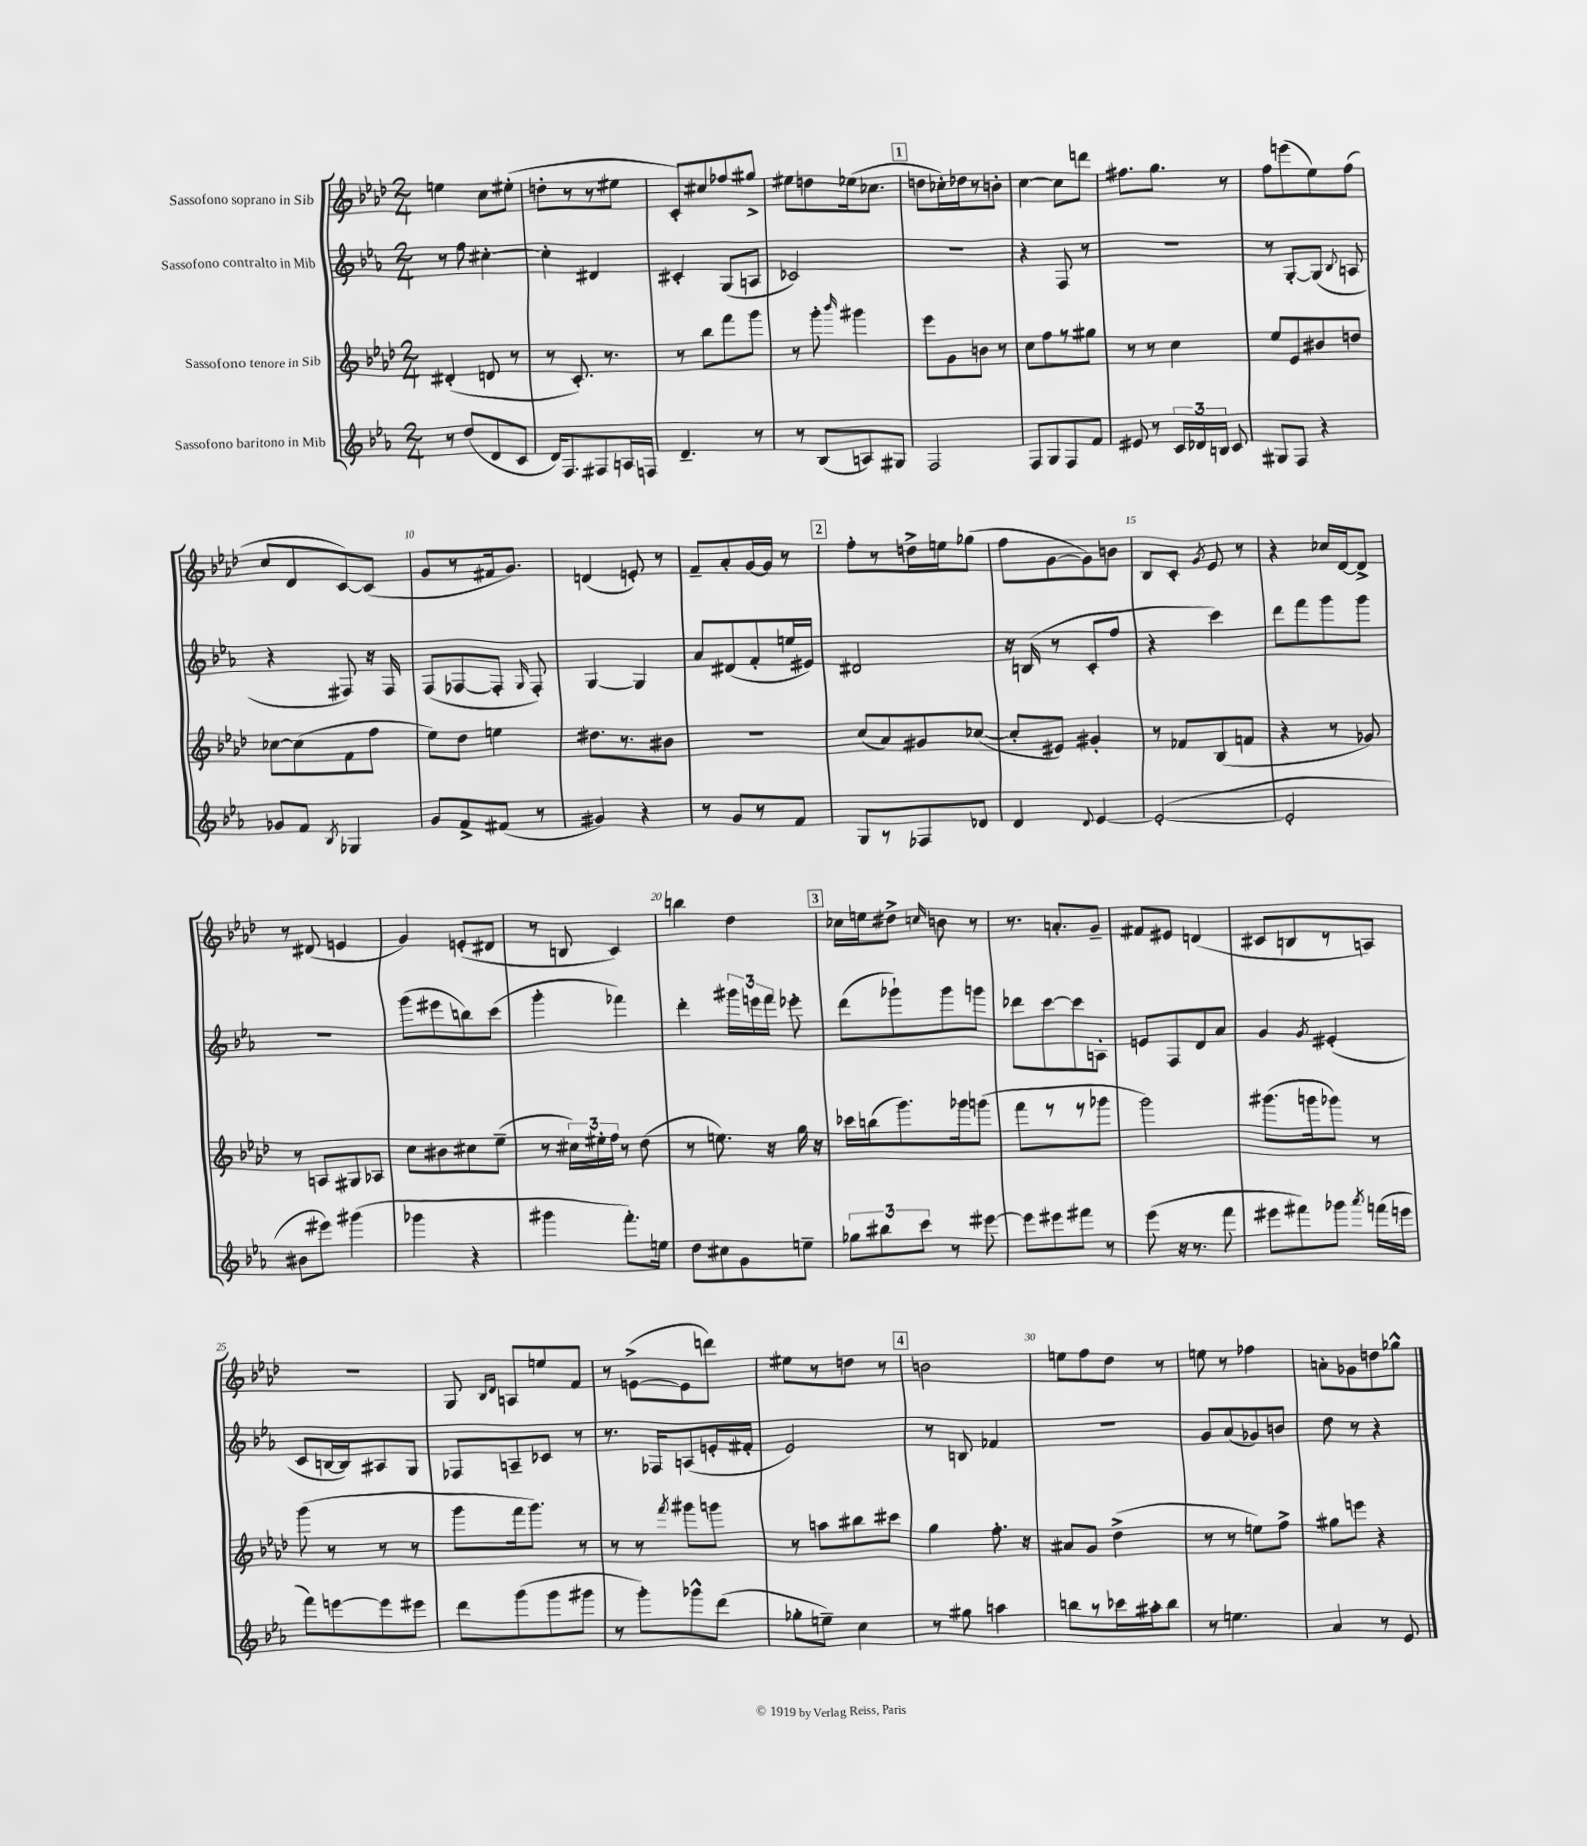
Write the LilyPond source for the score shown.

<<
\new StaffGroup <<
\new Staff = "s0" \with { instrumentName = "Sassofono soprano in Sib" } {
    \clef treble \key aes \major \numericTimeSignature \time 2/4
    \autoBeamOff e''4 c''8[ eis''8]-.( |
    d''8[-. r8 r8 eis''8] |
    c'8[-.) cis''8 fes''8 gis''8]-> |
    eis''8[ d''8 ees''16( ces''8.] |
    \mark \markup { \box "1" } d''8[ ces''16-.) des''16 r8 b'8]-. |
    c''4~ c''8[ d'''8] |
    fis''8.[ g''8.] r8 |
    f''8[ e'''8( ees''8) f''8]( |
    c''8[ des'8 c'8~) c'8]( |
    g'8[ r8 fis'16 g'8.]) |
    d'4( e'8-.) r8 |
    f'8[-- aes'8-. g'16~ g'16] r8 |
    \mark \markup { \box "2" } f''8[-. r8 d''16-> e''16 ges''8]( |
    f''8[ g'8~ g'8) b'8] |
    bes8[ c'8]-. \acciaccatura { g'8 } ees'8 r8 |
    r4 ces''16[ des'16~ des'8]-> |
    r8 dis'8( e'4 |
    g'4) e'8[-.( dis'8] |
    r8 b8 c'4) |
    b''4 des''4 |
    \mark \markup { \box "3" } ces''16[ e''16 dis''8]-> \grace { c''16 } b'8 r8 |
    r8. a'8.[-. g'8]-- |
    fis'8[ eis'8] d'4( |
    cis'8[ b8 r8 a8]) |
    R2 |
    g8 \grace { bes16[ des'16] } a8[ e''8 f'8] |
    r8 e'8[~->( e'8 d'''8]) |
    eis''8[ r8 d''8] r8 |
    \mark \markup { \box "4" } b'2 |
    e''8[ f''8 des''8] r8 |
    e''8 r8 fes''4 |
    a'8[-. ges'8 d''8 ges''8]-^ \bar "|." |
}
\new Staff = "s1" \with { instrumentName = "Sassofono contralto in Mib" } {
    \clef treble \key ees \major \numericTimeSignature \time 2/4
    \autoBeamOff r8 f''8 cis''4~-. |
    cis''4-. dis'4 |
    cis'4-. g8[( a8] |
    ces'2) |
    \mark \markup { \box "1" } r2 |
    r4 f8 r8 |
    R2 |
    r8 g8[~-. g8]( \appoggiatura { bes8 } a8 |
    r4 fis8) r16 fis16 |
    f8[( fes8~ fes8]-. \grace { g16 } fes8-.) |
    g4~ g4 |
    aes'8[ dis'8( f'8-. e''16 eis'16]) |
    \mark \markup { \box "2" } dis'2 |
    r16 b16( r8 c'8[-. f''8] |
    r4 c'''4) |
    d'''8[ f'''8 g'''8 g'''8] |
    R2 |
    g'''8[( eis'''8 b''8) c'''8]( |
    g'''4-. fes'''4) |
    d'''4-. \tuplet 3/2 { gis'''16[ e'''16 f'''16] } ees'''8-. |
    \mark \markup { \box "3" } d'''8[( ges'''8-!) ges'''8 g'''8] |
    des'''8[ c'''8~ c'''8 a8]-. |
    e'8[ f8 d'8 aes'8] |
    g'4 \acciaccatura { g'8 } eis'4-.( |
    c'8[ b16~ b16) ais8 g8] |
    fes8[ a8-- ces'8] r8 |
    r8. fes16[ a8( e'16-. fis'16]-. |
    ees'2) |
    \mark \markup { \box "4" } r8 b8 fes'4 |
    r2 |
    g'8[ aes'8( ges'8) b'8] |
    d''8 r8 r4 \bar "|." |
}
\new Staff = "s2" \with { instrumentName = "Sassofono tenore in Sib" } {
    \clef treble \key aes \major \numericTimeSignature \time 2/4
    \autoBeamOff dis'4-.( d'8 r8 |
    r8 c'8.-.) r8. |
    r8 bes''8[ f'''8 g'''8] |
    r8 g'''8-. \grace { bes'''16 } gis'''4 |
    \mark \markup { \box "1" } ees'''8[ g'8 b'8] r8 |
    c''8[ f''8 r8 gis''8] |
    r8 r8 c''4 |
    ees''8[ ees'8 bis'8 d''8] |
    ces''8[~ ces''8( f'8 f''8] |
    ees''8[) des''8] e''4 |
    dis''8.[ r8. bis'8] |
    R2 |
    \mark \markup { \box "2" } c''8[( aes'8) gis'8 ces''8]~( |
    ces''8[-. eis'8]) gis'4-. |
    r8 fes'8[ bes8( f'8] |
    r4 r8 ges'8) |
    r8 a8[ gis8 aes8] |
    c''8[ bis'8 cis''8 ees''8]--( |
    r8 \tuplet 3/2 { cis''16[) eis''16-. f''16] } r8 des''8( |
    r8 e''8.) r16 g''16 r16 |
    \mark \markup { \box "3" } ces'''16[ b''16( g'''8.) ges'''16 g'''8]( |
    f'''8[ r8 r8 ges'''8] |
    g'''2) |
    gis'''8.[( g'''16 ges'''8]) r8 |
    g'''8( r8 r8 r8 |
    g'''8[ f'''16 g'''8.]) r8 |
    r8 r8 \acciaccatura { f'''8 } gis'''8[ g'''8] |
    r8 a''8[ bis''8 cis'''8] |
    \mark \markup { \box "4" } g''4 f''8.-. r16 |
    ais'8[ g'8] des''4->( |
    r8 r8 e''8[) f''8]-> |
    gis''8[ e'''8] r4 \bar "|." |
}
\new Staff = "s3" \with { instrumentName = "Sassofono baritono in Mib" } {
    \clef treble \key ees \major \numericTimeSignature \time 2/4
    \autoBeamOff r8 d''8[( d'8 c'8] |
    d'16[) f8. fis8 a16 f16] |
    d'4.-- r8 |
    r8 bes8[( a8) gis8] |
    \mark \markup { \box "1" } f2 |
    f8[ g8 f8 f'8] |
    eis'8 r8 \tuplet 3/2 { c'16[ des'16 b16] } c'8 |
    gis8[ f8] r4 |
    ges'8[ f'8] \acciaccatura { bes8 } ges4 |
    g'8[ f'8-> fis'8]( r8 |
    gis'4) r4 |
    r8 g'8[ r8 f'8] |
    \mark \markup { \box "2" } g8[ r8 fes8 des'8] |
    d'4 \appoggiatura { d'8 } ees'4~ |
    ees'2~-.( |
    ees'2-. |
    bis'8[ eis'''8]) gis'''4( |
    ges'''4 r4 |
    gis'''4 f'''8.[-.) e''16] |
    d''8[ cis''8 g'8 e''8]-- |
    \mark \markup { \box "3" } \tuplet 3/2 { ges''8[ bis''8 c'''8] } r8 eis'''8~ |
    eis'''8[ eis'''8 fis'''8] r8 |
    ees'''8( r16 r8. f'''8 |
    eis'''8[ fis'''8) ges'''8] \acciaccatura { aes'''8 } f'''16[( e'''16] |
    f'''8[) e'''8~ e'''8 eis'''8] |
    d'''8[ g'''8( g'''8 gis'''8] |
    r8 g'''8[-.) ges'''8-^ d'''8]( |
    ges''8[-. e''8]--) c''4 |
    \mark \markup { \box "4" } r8 gis''8 a''4 |
    b''8[ r8 ces'''16 ais''16-. b''8] |
    r8 e''4. |
    aes'4 r8 ees'8 \bar "|." |
}
>>
>>
\layout { \context { \Score \override BarNumber.break-visibility = ##(#f #t #t) barNumberVisibility = #(every-nth-bar-number-visible 5) } }
